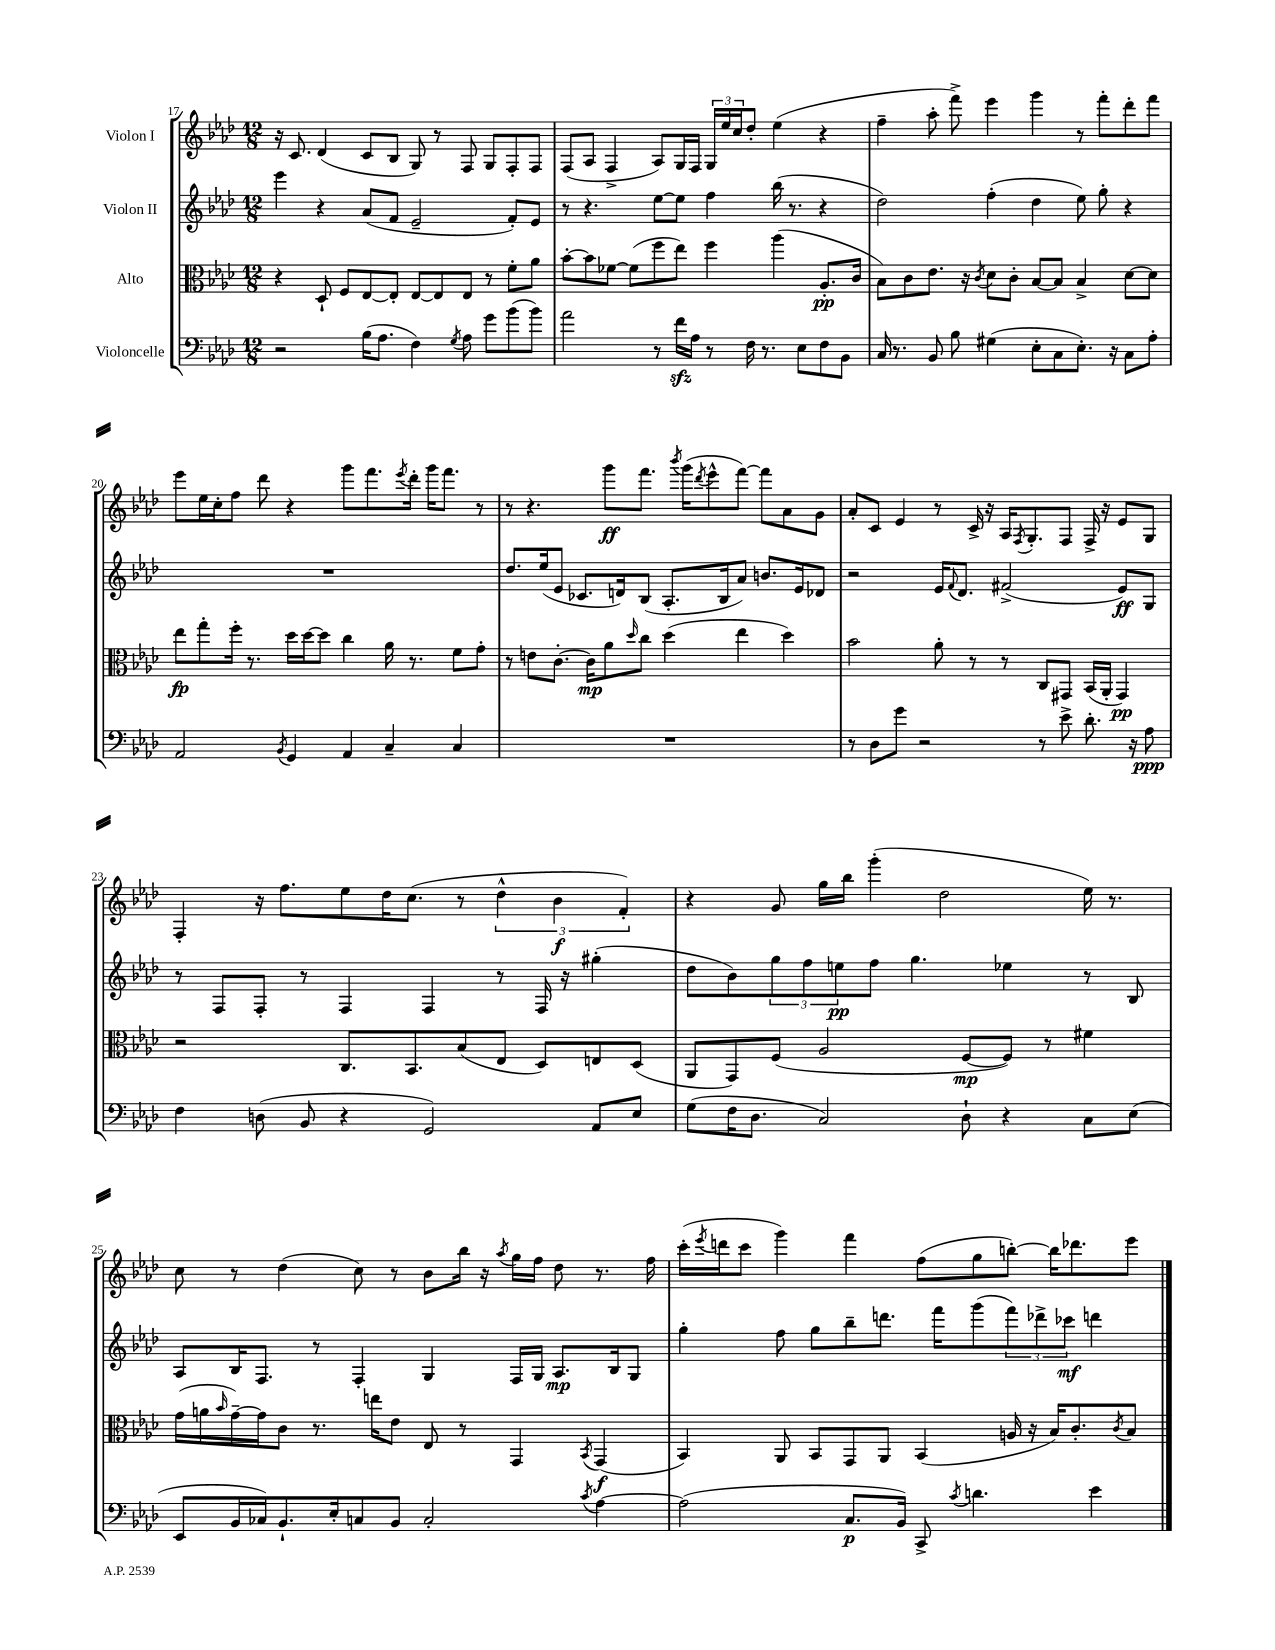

**kern	**dynam	**kern	**dynam	**kern	**dynam	**kern	**dynam
*part4	*part4	*part3	*part3	*part2	*part2	*part1	*part1
*staff4	*staff4	*staff3	*staff3	*staff2	*staff2	*staff1	*staff1
*I"Violoncelle	*	*I"Alto	*	*I"Violon II	*	*I"Violon I	*
*clefF4	*	*clefC3	*	*clefG2	*	*clefG2	*
*k[b-e-a-d-]	*	*k[b-e-a-d-]	*	*k[b-e-a-d-]	*	*k[b-e-a-d-]	*
*M12/8	*	*M12/8	*	*M12/8	*	*M12/8	*
=17	=17	=17	=17	=17	=17	=17	=17
2r	.	4r	.	4eee-\	.	16r	.
.	.	.	.	.	.	8.c/	.
.	.	8D-`/	.	4r	.	(4d-/	.
.	.	8F/L	.	.	.	.	.
(16B-\KL	.	[8E-/	.	(8a-/L	.	8c/L	.
8.A-\J	.	.	.	.	.	.	.
.	.	8E-'/J]	.	8f/J	.	8B-/J	.
4F\)	.	[8E-/L	.	2e-~/	.	8G/)	.
.	.	8E-/]	.	.	.	8r	.
8qG/	.	.	.	.	.	.	.
8A-\	.	8E-/J	.	.	.	8F/	.
8g\L	.	8r	.	.	.	8G/L	.
(8b-\	.	8f'\L	.	8f'/L)	.	8F'/	.
8b-\J)	.	8a-\J	.	8e-/J	.	8F/J	.
=18	=18	=18	=18	=18	=18	=18	=18
2a-\	.	[8b-'\L	.	8r	.	(8F/L	.
.	.	8b-\]	.	4.r	.	8A-/J	.
.	.	[8f-X\J	.	.	.	4F^/	.
.	.	(8f-\L]	.	.	.	.	.
8r	.	8ff\	.	[8ee-\L	.	8A-/L)	.
16fzz\LL	.	8ee-\J)	.	8ee-\J]	.	16G/L	.
16A-\JJ	.	.	.	.	.	16F/JJ	.
8r	.	4ff\	.	4ff\	.	24G/LL	.
.	.	.	.	.	.	24ee-/	.
.	.	.	.	.	.	24cc/J	.
16F\	.	.	.	.	.	8dd-'/J	.
8.r	.	.	.	.	.	.	.
.	.	(4aa-\	.	(16bb-\	.	(4ee-\	.
.	.	.	.	8.r	.	.	.
8E-\L	.	.	.	.	.	.	.
8F\	.	8.A-'/L	pp	4r	.	4r	.
8BB-\J	.	.	.	.	.	.	.
.	.	16c/Jk	.	.	.	.	.
=19	=19	=19	=19	=19	=19	=19	=19
16C/	.	8B-\L)	.	2dd-\)	.	4ff~\	.
8.r	.	.	.	.	.	.	.
.	.	8c\	.	.	.	.	.
8BB-/	.	8.e-\J	.	.	.	8aa-'\	.
8B-\	.	.	.	.	.	8fff^\)	.
.	.	16r	.	.	.	.	.
.	.	8qc/	.	.	.	.	.
(4G#X\	.	8d-\L	.	(4ff'\	.	4eee-\	.
.	.	8c'\J	.	.	.	.	.
8E-'\L	.	[8B-/L	.	4dd-\	.	4ggg\	.
8C\	.	8B-/J]	.	.	.	.	.
8.E-'\J)	.	4B-^/	.	8ee-\)	.	8r	.
.	.	.	.	8gg'\	.	8fff'\L	.
16r	.	.	.	.	.	.	.
8C\L	.	[8d-\L	.	4r	.	8ddd-'\	.
8A-'\J	.	8d-\J]	.	.	.	8fff\J	.
!!LO:LB:g=z
=20	=20	=20	=20	=20	=20	=20	=20
2AA-/	.	8ee-\L	fp	1.r	.	8eee-\L	.
.	.	8gg'\	.	.	.	16ee-\L	.
.	.	.	.	.	.	16cc'\J	.
.	.	16ff'\Jk	.	.	.	8ff\J	.
.	.	8.r	.	.	.	.	.
.	.	.	.	.	.	8ddd-\	.
8qBB-/	.	.	.	.	.	.	.
4GG/	.	16dd-\LL	.	.	.	4r	.
.	.	[16dd-\J	.	.	.	.	.
.	.	8dd-\J]	.	.	.	.	.
4AA-/	.	4cc\	.	.	.	8ggg\L	.
.	.	.	.	.	.	8.fff\	.
4C~/	.	16a-\	.	.	.	.	.
.	.	.	.	.	.	8qeee-/	.
.	.	8.r	.	.	.	16ddd-'\Jk	.
.	.	.	.	.	.	16ggg\KL	.
.	.	.	.	.	.	8.fff\J	.
4C/	.	8f\L	.	.	.	.	.
.	.	8g'\J	.	.	.	8r	.
=21	=21	=21	=21	=21	=21	=21	=21
1.r	.	8r	.	8.dd-/L	.	8r	.
.	.	8en\L	.	.	.	4.r	.
.	.	.	.	(16ee-/k	.	.	.
.	.	[8.c'\J	.	8e-/J	.	.	.
.	.	.	.	8.c-X/L	.	.	.
.	.	16c\KL]	mp	.	.	.	.
.	.	8a-\	.	.	.	8ggg\L	ff
.	.	.	.	16dn/k)	.	.	.
.	.	16qqdd-/	.	.	.	.	.
.	.	8cc\J	.	(8B-/J	.	8.fff\J	.
.	.	(4dd-\	.	8.A-'/L	.	.	.
.	.	.	.	.	.	8qbbb-/	.
.	.	.	.	.	.	(16ggg\KL	.
.	.	.	.	.	.	8qddd-/	.
.	.	.	.	.	.	8eee-^^\	.
.	.	.	.	16B-/k	.	.	.
.	.	4ee-\	.	8a-/J)	.	[8fff\J)	.
.	.	.	.	8.bn/L	.	8fff\L]	.
.	.	4dd-\)	.	.	.	8a-\	.
.	.	.	.	16e-/k	.	.	.
.	.	.	.	8d-X/J	.	8g\J	.
=22	=22	=22	=22	=22	=22	=22	=22
8r	.	2b-\	.	2r	.	8a-'/L	.
8D-\L	.	.	.	.	.	8c/J	.
8g\J	.	.	.	.	.	4e-/	.
2r	.	.	.	.	.	.	.
.	.	8a-'\	.	16e-/KL	.	8r	.
.	.	.	.	8qqf/	.	.	.
.	.	.	.	8.d-/J	.	.	.
.	.	8r	.	.	.	16c^/	.
.	.	.	.	.	.	16r	.
.	.	8r	.	(2f#X^/	.	16A-/KL	.
.	.	.	.	.	.	8qF/	.
.	.	.	.	.	.	8.G'/	.
8r	.	8C/L	.	.	.	.	.
8e-^\	.	8GG#X/J	.	.	.	8F/J	.
8.d-'\	.	(16BB-/LL	.	.	.	16F^/	.
.	.	16AA-'/JJ	.	.	.	16r	.
.	.	4GG#/)	pp	8e-/L)	ff	8e-/L	.
16r	.	.	.	.	.	.	.
8A-\	ppp	.	.	8G/J	.	8G/J	.
!!LO:LB:g=z
=23	=23	=23	=23	=23	=23	=23	=23
4F\	.	2r	.	8r	.	4F'/	.
.	.	.	.	8F/L	.	.	.
(8Dn\	.	.	.	8F'/J	.	16r	.
.	.	.	.	.	.	8.ff\L	.
8BB-/	.	.	.	8r	.	.	.
4r	.	8.C/L	.	4F/	.	8ee-\	.
.	.	.	.	.	.	16dd-\K	.
.	.	8.BB-/	.	.	.	(8.cc\J	.
2GG/)	.	.	.	4F/	.	.	.
.	.	(8B-/	.	.	.	8r	.
.	.	8E-/J	.	8r	.	6dd-^^\	.
.	.	8D-/L)	.	16F/	.	.	.
.	.	.	.	.	.	6b-\	f
.	.	.	.	16r	.	.	.
8AA-/L	.	8En/	.	(4gg#X'\	.	.	.
.	.	.	.	.	.	6f'/)	.
8E-/J	.	(8D-/J	.	.	.	.	.
=24	=24	=24	=24	=24	=24	=24	=24
(8G\L	.	8AA-/L	.	8dd-\L	.	4r	.
16F\K	.	8GG/)	.	8b-\)	.	.	.
8.D-\J	.	.	.	.	.	.	.
.	.	(8F/J	.	12gg\	.	8g/	.
.	.	.	.	12ff\	.	.	.
2C/)	.	2A-/	.	.	.	16gg\LL	.
.	.	.	.	12een\	pp	.	.
.	.	.	.	.	.	16bb-\JJ	.
.	.	.	.	8ff\J	.	(4ggg'\	.
.	.	.	.	4.gg\	.	.	.
.	.	.	.	.	.	2dd-\	.
8D-`\	.	[8F/L	mp	.	.	.	.
4r	.	8F/J])	.	4ee-X\	.	.	.
.	.	8r	.	.	.	.	.
8C\L	.	4f#X\	.	8r	.	16ee-\)	.
.	.	.	.	.	.	8.r	.
(8E-\J	.	.	.	8B-/	.	.	.
!!LO:LB:g=z
=25	=25	=25	=25	=25	=25	=25	=25
8EE-/L	.	(16g\LL	.	8A-/L	.	8cc\	.
.	.	16an\	.	.	.	.	.
.	.	16qqb-/	.	.	.	.	.
16BB-/L	.	[16g~\)	.	16B-/K	.	8r	.
16C-X/J)	.	16g\J]	.	8.F/J	.	.	.
8.BB-`/	.	8c\J	.	.	.	(4dd-\	.
.	.	8.r	.	8r	.	.	.
16E-'/k	.	.	.	.	.	.	.
8Cn/	.	.	.	4F'/	.	8cc\)	.
.	.	16een\KL	.	.	.	.	.
8BB-/J	.	8e-\J	.	.	.	8r	.
2C'/	.	8E-/	.	4G/	.	8b-\L	.
.	.	8r	.	.	.	16bb-\Jk	.
.	.	.	.	.	.	16r	.
.	.	.	.	.	.	8qaa-/	.
.	.	4GG/	.	16F/LL	.	16gg\LL	.
.	.	.	.	16G/JJ	.	16ff\JJ	.
.	.	.	.	8.A-/L	mp	8dd-\	.
8qc/	.	8qBB-/	.	.	.	.	.
[4A-\	.	(4GG/	f	.	.	8.r	.
.	.	.	.	16B-/k	.	.	.
.	.	.	.	8G/J	.	.	.
.	.	.	.	.	.	16ff\	.
=26	=26	=26	=26	=26	=26	=26	=26
(2A-\]	.	4BB-/)	.	4gg'\	.	(16ccc'\LL	.
.	.	.	.	.	.	8qeee-/	.
.	.	.	.	.	.	16dddn\J	.
.	.	.	.	.	.	8ccc\J	.
.	.	8AA-/	.	8ff\	.	4ggg\)	.
.	.	8BB-/L	.	8gg\L	.	.	.
8.C/L	p	8GG/	.	8bb-~\	.	4fff\	.
.	.	8AA-/J	.	8.dddn\J	.	.	.
16BB-/Jk)	.	.	.	.	.	.	.
8CC^/	.	(4BB-/	.	.	.	(8ff\L	.
.	.	.	.	16fff\KL	.	.	.
8qc/	.	.	.	.	.	.	.
4.dn\	.	.	.	(8ggg\	.	8gg\	.
.	.	16An/	.	12fff\)	.	[8bbn'\J)	.
.	.	16r	.	.	.	.	.
.	.	.	.	12ddd-X^\	.	.	.
.	.	16B-/KL)	.	.	.	16bb\KL]	.
.	.	.	.	12ccc-X\J	mf	.	.
.	.	8.c'/	.	.	.	8.ddd-X\	.
4e-\	.	.	.	4dddn\	.	.	.
.	.	8qc/	.	.	.	.	.
.	.	8B-/J	.	.	.	8eee-\J	.
==	==	==	==	==	==	==	==
*-	*-	*-	*-	*-	*-	*-	*-
